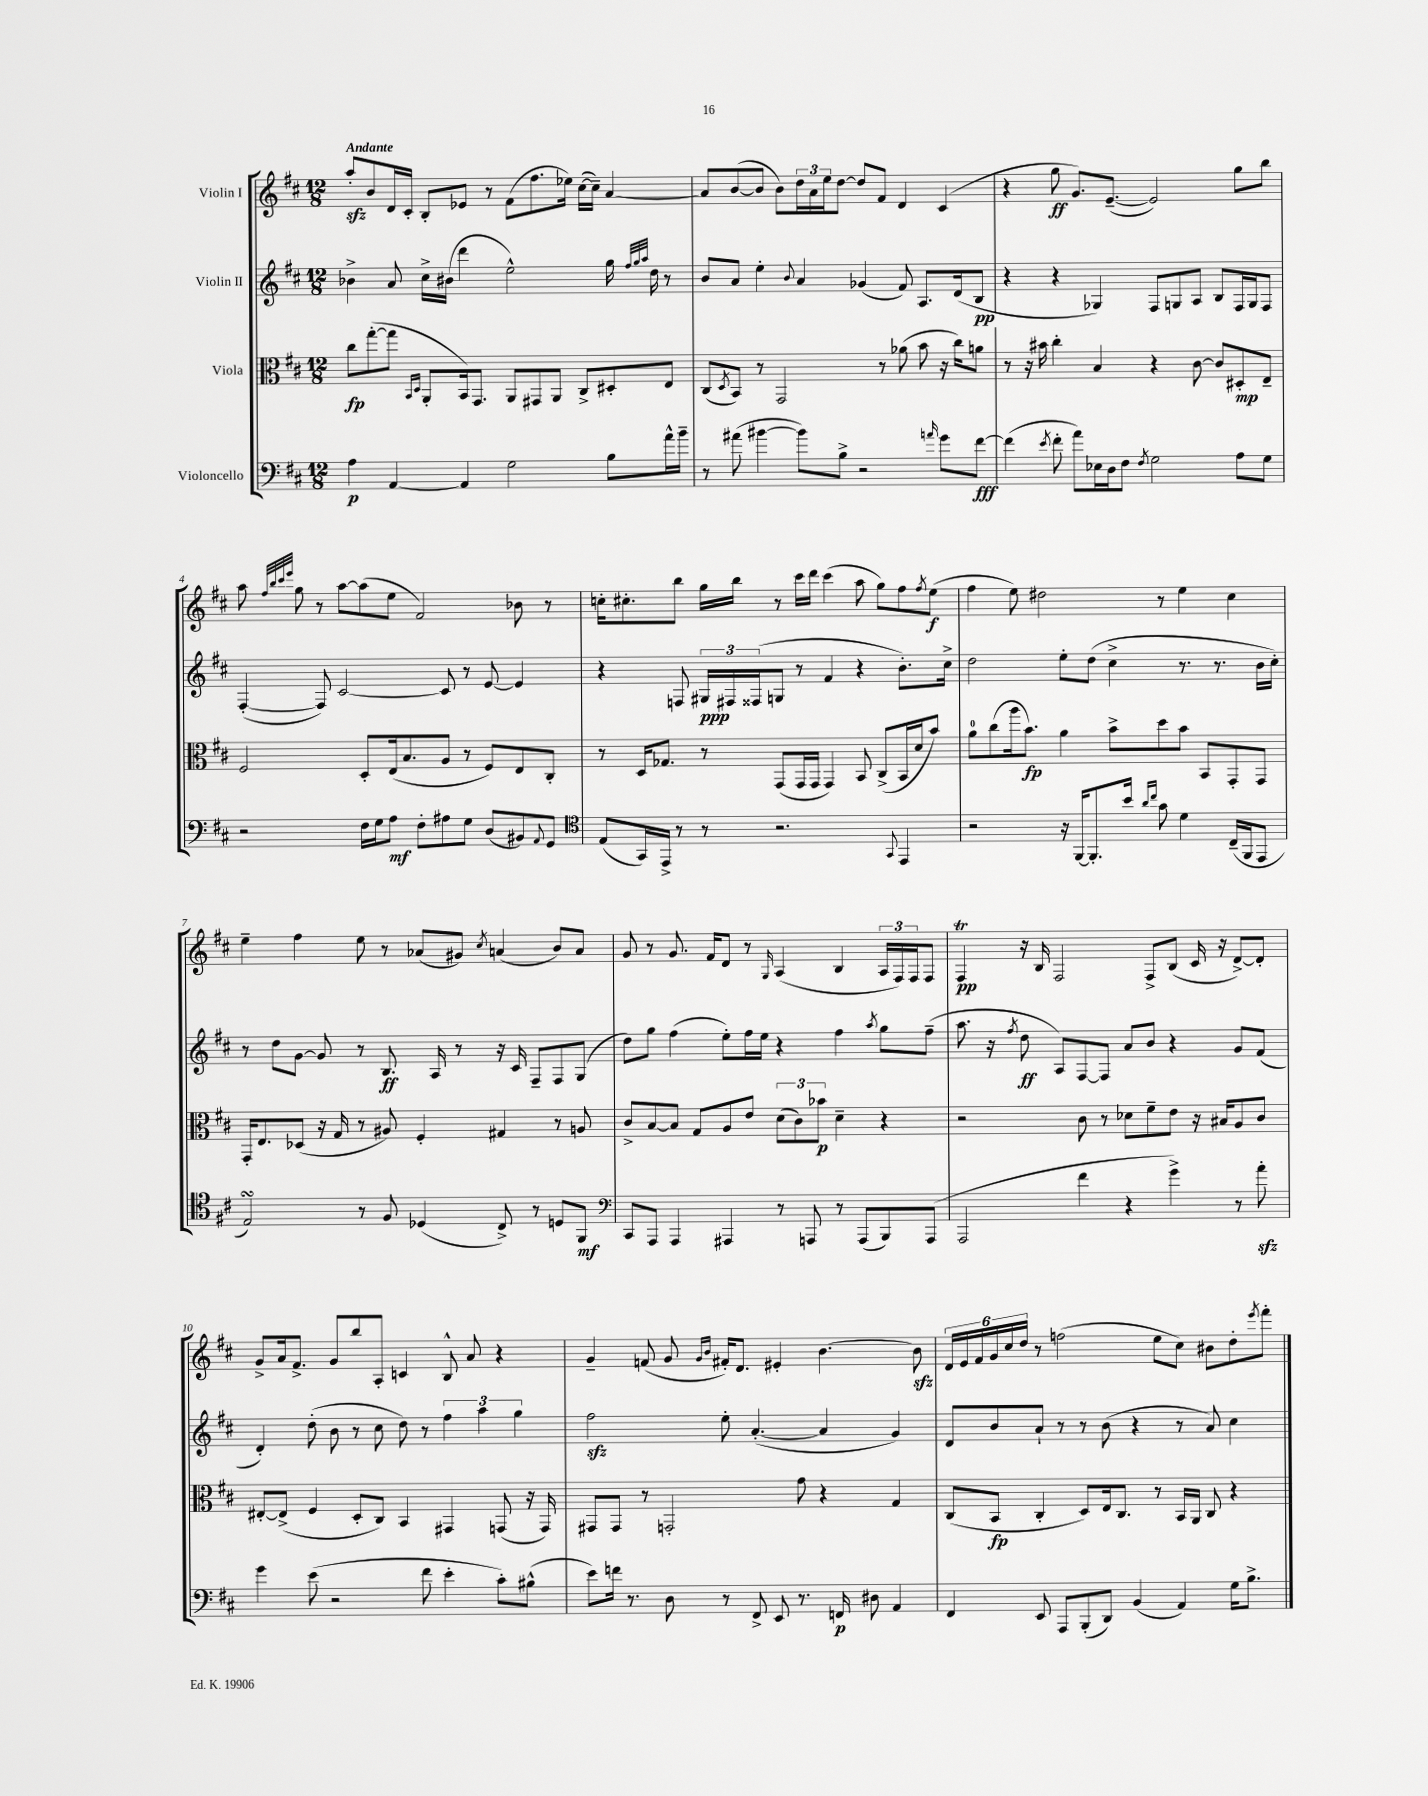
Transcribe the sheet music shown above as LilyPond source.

<<
\new StaffGroup <<
\new Staff = "s0" \with { instrumentName = "Violin I" } {
    \clef treble \key d \major \numericTimeSignature \time 12/8 \tempo "Andante"
    a''8-.\sfz b'8 d'16 cis'16-. b8-. ees'8 r8 fis'8( fis''8. ees''16) cis''16~( cis''16--) a'4~ |
    a'8 b'8~( b'8 b'8) \tuplet 3/2 { d''16 a'16 e''16 } d''8~ d''8 fis'8 d'4 cis'4( |
    r4 g''8\ff g'8.) e'8.~--( e'2) g''8 b''8 |
    a''8 \grace { fis''32 b''32 cis'''32 e'''32 } g''8 r8 a''8~ a''8( e''8 fis'2) bes'8 r8 |
    c''16-. cis''8.-. b''8 g''16 b''16 r8 cis'''16 d'''16 cis'''4( a''8 g''8) fis''8 \acciaccatura { fis''8 } e''8\f( |
    fis''4 e''8) dis''2 r8 e''4 cis''4 |
    e''4-- fis''4 e''8 r8 aes'8( gis'8) \acciaccatura { cis''8 } a'4( b'8) a'8 |
    g'8 r8 g'8. fis'16 d'8 r8 \grace { g16 } a4( b4 \tuplet 3/2 { a16 fis16) fis16 } fis8 |
    fis4\trill\pp r16 b16 fis2 fis8-> b8( cis'16 r16 d'8~->) d'8-. |
    g'8-> a'16 fis'8.-> g'8 b''8 a8-. c'4 b8-^ a'8 r4 |
    g'4-- f'8( g'8 \grace { g'16 b'16 } fis'16-.) d'8. eis'4-. b'4.~ b'8\sfz |
    \tuplet 6/4 { d'16 e'16 fis'16 g'16 cis''16 d''16 } r8 f''2( e''8 cis''8) bis'8 d''8-. \acciaccatura { e'''8 } fis'''8-. \bar "|." |
}
\new Staff = "s1" \with { instrumentName = "Violin II" } {
    \clef treble \key d \major \numericTimeSignature \time 12/8
    bes'4-> a'8 cis''16-> bis'16( d'''4 e''2-^) g''16 \grace { fis''32 g''32 a''32 } d''16 r8 |
    b'8 a'8 e''4-. \appoggiatura { b'8 } a'4 ges'4( fis'8) a8. d'16( b8\pp |
    r4 r4 ges4) fis8 g8 a8 b8 fis16 g16 fis8 |
    fis4~-.( fis8) cis'2~ cis'8 r8 e'8~ e'4 |
    r4 f8 \tuplet 3/2 { gis16\ppp fis16 fisis16( } g8 r8 fis'4 r4 b'8.-.) cis''16-> |
    d''2 e''8-. d''8( cis''4-> r8. r8. b'16 cis''16-.) |
    r8 d''8 g'8~ g'8 r8 b8.\ff a16 r8 r16 cis'16 fis8-- fis8 g8( |
    d''8) g''8 fis''4( e''8-.) fis''16 e''16 r4 fis''4 \acciaccatura { a''8 } g''8 fis''8--( |
    a''8. r16 \acciaccatura { fis''8 } d''8\ff a8) fis8~ fis8 a'8 b'8 r4 g'8 fis'8( |
    d'4-.) d''8-.( b'8 r8 cis''8 d''8) r8 \tuplet 3/2 { fis''4 a''4 g''4 } |
    fis''2\sfz e''8-. a'4.~-.( a'4 g'4) |
    d'8 b'8 a'8-! r8 r8 b'8( r4 r8 a'8) cis''4 \bar "|." |
}
\new Staff = "s2" \with { instrumentName = "Viola" } {
    \clef alto \key d \major \numericTimeSignature \time 12/8
    cis''8\fp g''8~-.( g''8 \grace { b,16 d16 } a,8-. b,16) g,8. a,8 gis,8 a,8 cis8-> dis8-. e8 |
    cis8( \acciaccatura { d8 } b,8) r8 g,2 r8 aes'8( b'8 r16 cis''16) a'8 |
    r8 r16 bis'16 cis''4-. b4 r4 cis'8~ cis'8 dis8-.\mp e8-- |
    fis2 d8-. e16( b8. a8 r8 fis8) e8 cis8-. |
    r8 d16 ges8. r8 g,8( g,16 g,16 g,4) b,8 cis8->( b,16 d'16 b'8) |
    a'8-0 cis''8( a''16 b'8.\fp) a'4 b'8-> d''8 b'8 b,8 g,8-. g,8 |
    g,16-. e8. des8( r16 g16 r8 ais8) fis4-. gis4 r8 a8 |
    cis'8-> b8~ b8 g8 a8 e'8 \tuplet 3/2 { d'8( cis'8) bes'8\p } d'4-- r4 |
    r2 cis'8 r8 des'8 fis'8-- e'8 r16 bis16 a8 cis'8 |
    eis8~-. eis8->( fis4 d8-. cis8) b,4 gis,4 g,8( r16 g,16) |
    gis,8 gis,8 r8 g,2-. g'8 r4 g4 |
    cis8( b,8\fp cis4-. d8) e16 cis8. r8 b,16 a,16 cis8 r4 \bar "|." |
}
\new Staff = "s3" \with { instrumentName = "Violoncello" } {
    \clef bass \key d \major \numericTimeSignature \time 12/8
    a4\p a,4~ a,4 g2 b8 a'16-^ b'16-- |
    r8 ais'8( bis'4~ bis'8) b8-> r2 \grace { a'16 } g'8 fis'8~\fff |
    fis'4( \acciaccatura { e'8 } fis'8-. a'8) ees16 d16 fis8 \acciaccatura { fis8 } g2 a8 g8 |
    r2 fis16 g16 a8\mf fis8-. ais8 g8 d8( bis,8) \appoggiatura { a,8 } g,8 |
    \clef tenor e8( g,16) e,16-> r8 r8 r2. \appoggiatura { g,8 } e,4 |
    r2 r16 fis,16~ fis,8.-. b'16 \grace { a'16 cis''16 } g'8 d'4 cis16--( fis,16 e,8 |
    e2\turn) r8 fis8 des4( cis8->) r8 d8 fis,8\mf |
    \clef bass cis,8 a,,8 a,,4 ais,,4 r8 a,,8 r8 a,,8( b,,8) a,,8( |
    a,,2 fis'4 r4 g'4->) r8 a'8-.\sfz |
    g'4 e'8( r2 fis'8 e'4-. cis'8-.) bis8-^( |
    e'8) f'16 r8. d8 r8 fis,8-> e,8 r8. f,16\p dis8 a,4 |
    fis,4 e,8 a,,8 b,,8-.( d,8) b,4( a,4) g16 b8.-> \bar "|." |
}
>>
>>
